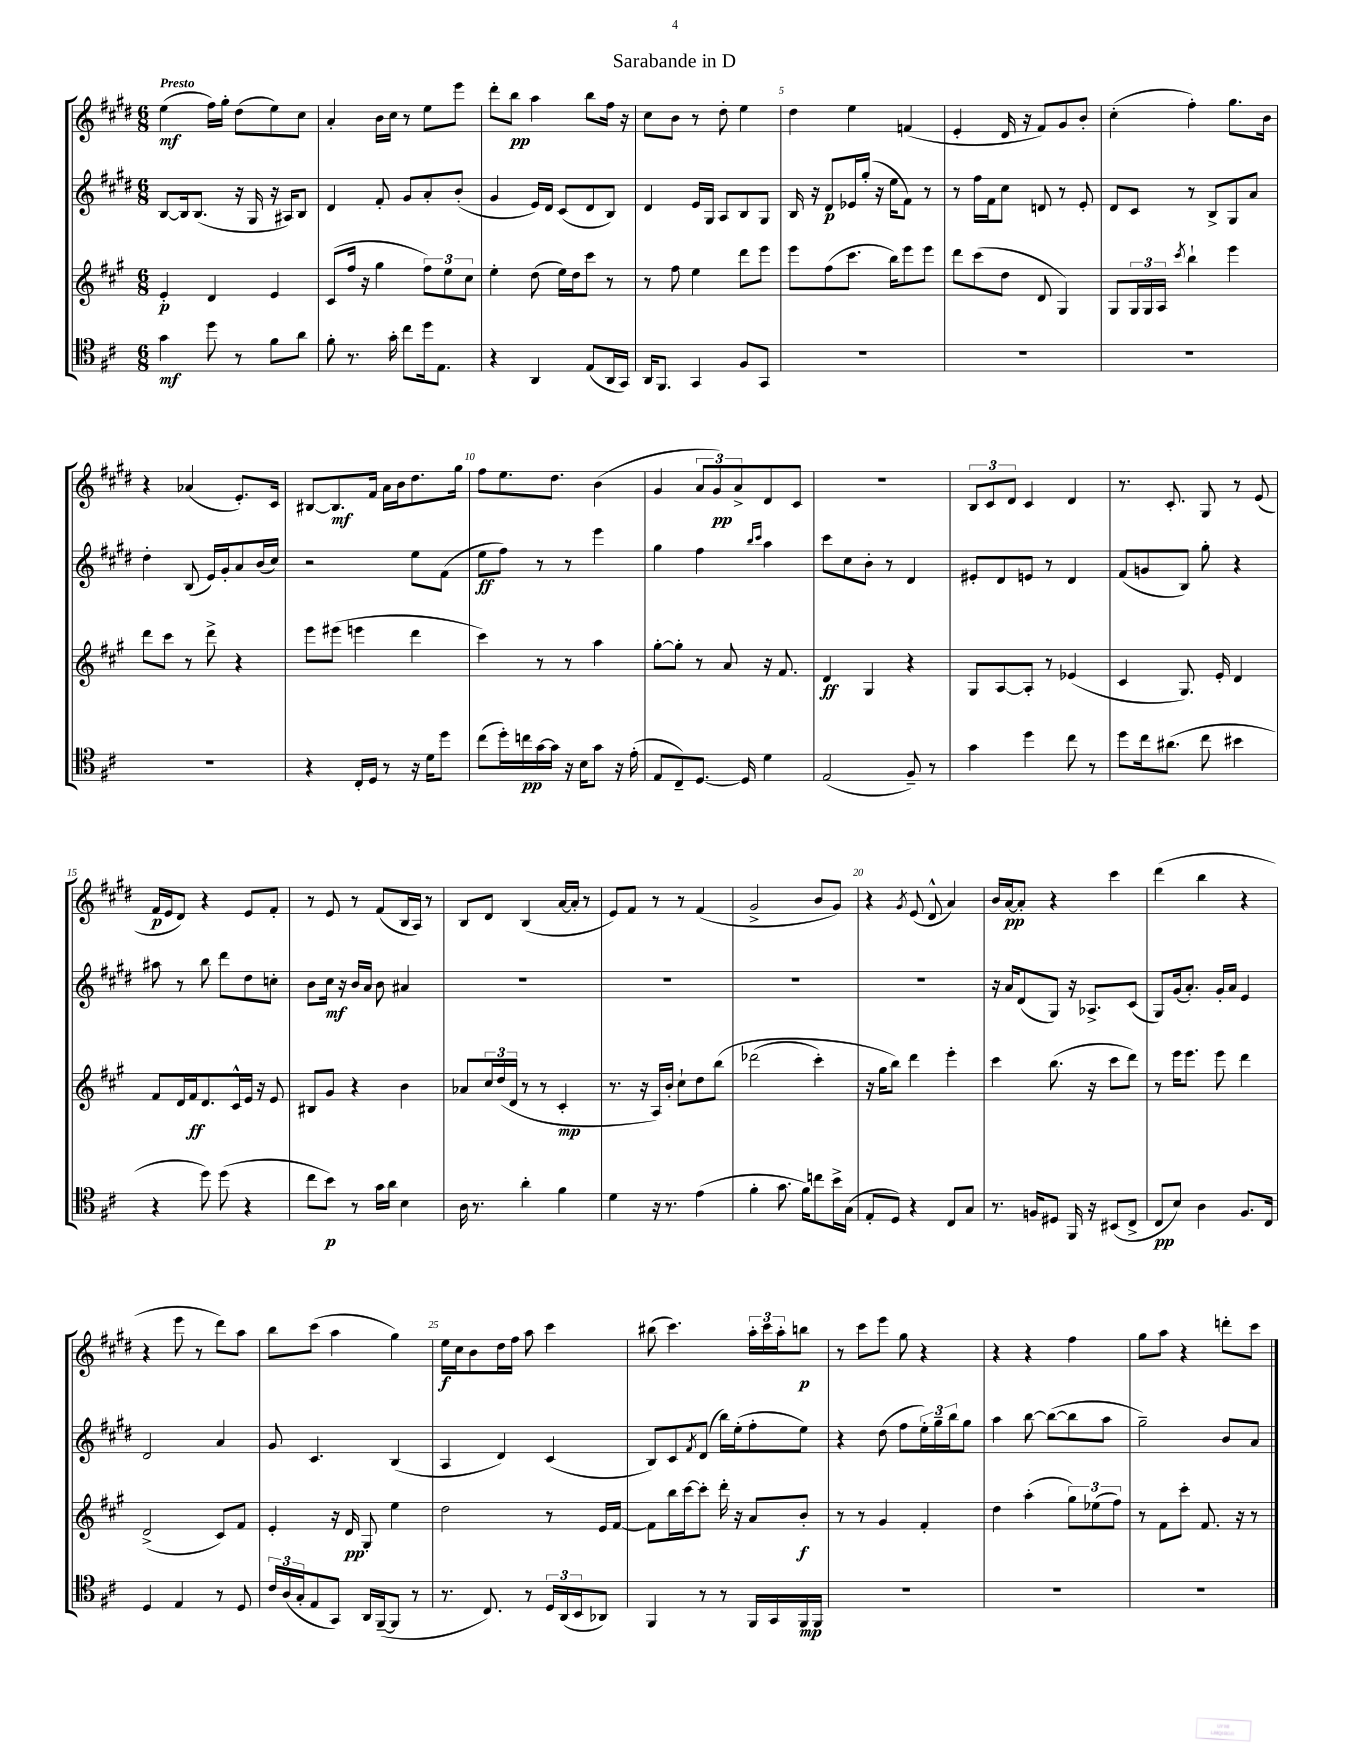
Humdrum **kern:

**kern	**kern	**kern	**kern
*staff4	*staff3	*staff2	*staff1
*clefC4	*clefG2	*clefG2	*clefG2
*k[f#c#]	*k[f#c#g#]	*k[f#c#g#d#]	*k[f#c#g#d#]
*M6/8	*M6/8	*M6/8	*M6/8
4g\	4e'/	[8B/L	(4ee\
.	.	16B/]k	.
.	.	(8.B/J	.
8dd\	4d/	.	16ff#\LL)
.	.	.	16gg#'\JJ
8r	.	16r	(8dd#\L
.	.	16G#/	.
8f#\L	4e/	16r	8ee\)
.	.	16A#/LK)	.
8a\J	.	8B/J	8cc#\J
=	=	=	=
8f#'\	(8c#/L	4d#/	4a'/
8.r	16ff#/Jk	.	.
.	16r	.	.
.	4gg#\	8f#'/	16b\LL
16g'\	.	.	16cc#\JJ
8cc#\L	.	8g#/L	8r
16dd\k	12ff#\L)	8a'/	8ee\L
8.E\J	.	.	.
.	12ee\	.	.
.	.	(8b'/J	8eee\J
.	12cc#\J	.	.
=	=	=	=
4r	4ee'\	4g#/	8ddd#'\L
.	.	.	8bb\J
4AA/	(8dd\	16e/LL)	4aa\
.	.	16d#/JJ	.
.	16ee\LL)	(8c#/L	.
.	16dd\J	.	.
(8E/L	8ccc#\J	8d#/	8bb\L
16AA/L	8r	8B/J)	16ff#\Jk
16GG/JJ)	.	.	16r
=	=	=	=
16AA/LK	8r	4d#/	8cc#\L
8.FF#/J	.	.	.
.	8ff#\	.	8b\J
4GG/	4ee\	16e/LL	8r
.	.	16G#/JJ	.
.	.	8A/L	8dd#'\
8F#/L	8ddd\L	8B/	4ee\
8GG/J	8eee\J	8G#/J	.
=	=	=	=
2.r	8eee\L	16B/	4dd#\
.	.	16r	.
.	(8ff#\	8d#/L	.
.	8.ccc#\J	16e-/L	4ee\
.	.	(16gg#'/JJ	.
.	.	16r	.
.	16bb\LK)	16ee\LK	.
.	8eee\	8f#\J)	(4f/
.	8eee\J	8r	.
=	=	=	=
2.r	8ddd\L	8r	4e'/
.	(8ccc#\	16ff#\LL	.
.	.	16f#\J	.
.	8dd\J	8cc#\J	16d#/
.	.	.	16r
.	8d/	8d/	8f#/L)
.	4G#/)	8r	8g#/
.	.	8e'/	8b'/J
=	=	=	=
2.r	8G#/L	8d#/L	(4cc#'\
.	24G#/L	8c#/J	.
.	24G#/	.	.
.	24A/JJ	.	.
.	8qccc#/	.	.
.	4bb`\	8r	4ff#'\)
.	.	8B^/L	.
.	4eee\	8G#/	8.gg#\L
.	.	8a/J	.
.	.	.	16b\Jk
=	=	=	=
2.r	8ddd\L	4dd#'\	4r
.	8ccc#\J	.	.
.	8r	(8B/	(4a-/
.	8ddd^\	16e/LL)	.
.	.	16g#'/J	.
.	4r	8a/	8.e'/L)
.	.	(16b/L	.
.	.	16cc#/JJ)	16c#/Jk
=	=	=	=
4r	8eee\L	2r	[8B#/L
.	(8eee#\J	.	8.B#/]
16C#'/LL	4eee\	.	.
16D/JJ	.	.	16f#/Jk
8r	.	.	16a\LL
.	.	.	16b\J
16r	4ddd\	8ee\L	8.dd#\
16d\LK	.	.	.
8dd\J	.	(8f#\J	.
.	.	.	16gg#\Jk
=	=	=	=
(8cc#\L	4ccc#\)	8ee\L	8ff#\L
16dd'\L)	.	8ff#\J)	8.ee\
16cc\	.	.	.
[16g\	8r	8r	.
16g\]JJ	.	.	8.dd#\J
16r	8r	8r	.
16B\LK	.	.	.
8g\J	4aa\	4eee\	(4b\
16r	.	.	.
(16e'\	.	.	.
=	=	=	=
8E/L	[8gg#'\L	4gg#\	4g#/
8C#~/)	8gg#'\]J	.	.
[8.D/J	8r	4ff#\	12a/L
.	.	.	12g#/)
.	8a/	.	.
.	.	.	12a^/
16D/]	.	.	.
.	.	16qqbb/LL	.
.	.	16qqccc#/JJ	.
4d\	16r	4aa\	8d#/
.	8.f#/	.	.
.	.	.	8c#/J
=	=	=	=
(2E/	4d/	8ccc#\L	2.r
.	.	8cc#\	.
.	4G#/	8b'\J	.
.	.	8r	.
8F#~/)	4r	4d#/	.
8r	.	.	.
=	=	=	=
4g\	8G#/L	8e#'/L	12B/L
.	.	.	12c#/
.	[8A/	8d#/	.
.	.	.	12d#/J
4dd\	8A'/]J	8e/J	4c#/
.	8r	8r	.
8cc#\	(4e-/	4d#/	4d#/
8r	.	.	.
=	=	=	=
8dd\L	4c#/	(8f#/L	8.r
16cc#\k	.	8g/	.
(8.a#\J	.	.	8.c#'/
.	8.G#/)	8B/J)	.
8cc#\	.	8gg#'\	8G#/
.	16e'/	.	.
4b#\	4d/	4r	8r
.	.	.	(8e/
=	=	=	=
4r	8f#/L	8aa#\	16f#/LL
.	.	.	16e/J
.	16d/L	8r	8d#/J)
.	16f#/J	.	.
8dd\)	8.d/	8bb\	4r
(8dd\	.	8ddd#\L	.
.	16c#^^/L	.	.
4r	16e/JJ	8dd#\	8e/L
.	16r	.	.
.	8e/	8cc'\J	8f#'/J
=	=	=	=
8cc#\L	8B#/L	8b\L	8r
8b\J)	8g#/J	16cc#\Jk	8e/
.	.	16r	.
8r	4r	16b/LL	8r
.	.	16a/JJ	.
16g\LL	.	8b\	(8f#/L
16a\JJ	.	.	.
4B\	4b\	4a#/	16B/L
.	.	.	16A/JJ)
.	.	.	8r
=	=	=	=
16A\	8a-/L	2.r	8B/L
8.r	.	.	.
.	24cc#/L	.	8d#/J
.	(24dd/	.	.
.	24d/JJ	.	.
4a'\	8r	.	(4B/
.	8r	.	.
4f#\	4c#'/	.	[16a/LL
.	.	.	16a'/]JJ
.	.	.	8r
=	=	=	=
4d\	8.r	2.r	8e/L)
.	.	.	8f#/J
.	16r	.	.
16r	16A/LL)	.	8r
8.r	16b'/JJ	.	.
.	8cc#`\L	.	8r
(4e\	8dd\	.	(4f#/
.	&(8bb\J	.	.
=	=	=	=
4f#'\	(2ddd-\	2.r	2g#^/
8.g\	.	.	.
16f#\LK)	.	.	.
8cc\	4ccc#'\)	.	8b/L
16b^\L	.	.	8g#/J)
(16G\JJ	.	.	.
=	=	=	=
8E'/L	16r	2.r	4r
.	16gg#\LK	.	.
8D/J)	8bb\J&)	.	.
.	.	.	8qg#/
4r	4ddd\	.	(8e/
.	.	.	8d#^^/
8C#/L	4eee'\	.	4a/)
8G/J	.	.	.
=	=	=	=
8.r	4ccc#\	16r	16b/LL
.	.	16a/LK	[16a/J
.	.	(8d#/	8a'/]J
16F/LK	.	.	.
8D#/J	(8.bb\	8G#/J)	4r
16FF#/	.	16r	.
16r	16r	8.A-^/L	.
(8BB#/L	8ccc#\L	.	4ccc#\
8C#^/J	8ddd\J)	(8c#/J	.
=	=	=	=
8C#/L	8r	8G#/L)	(4ddd#\
8B/J)	16eee\LK	(16g#/k	.
.	8.eee\J	8.a'/J)	.
4A\	.	.	4bb\
.	8eee\	16g#'/LL	.
.	.	16a/JJ	.
8.F#/L	4ddd\	4e/	4r
16C#/Jk	.	.	.
=	=	=	=
4D/	(2d^/	2d#/	4r
4E/	.	.	8eee\
.	.	.	8r
8r	8c#/L)	4a/	8ddd#\L)
8D/	8f#/J	.	8aa\J
=	=	=	=
24c#/LL	4e'/	8g#/	8bb\L
(24A/	.	.	.
24G'/J	.	.	.
8E/	.	4.c#/	(8ccc#\J
8GG/J)	16r	.	4aa\
.	16d/	.	.
16AA/LL	8G#'/	.	.
([16FF#~/J	.	.	.
8FF#/]J	4ee\	(4B/	4gg#\)
8r	.	.	.
=	=	=	=
8.r	2dd\	4A/	16ee\LL
.	.	.	16cc#\J
.	.	.	8b\
8.C#/)	.	.	.
.	.	4d#/)	16dd#\L
.	.	.	16ff#\JJ
8r	.	.	8aa\
24D/LL	8r	(4c#/	4ccc#\
(24AA/	.	.	.
24BB/J	.	.	.
8AA-/J)	16e/LL	.	.
.	[16f#/JJ	.	.
=	=	=	=
4FF#/	8f#\]L	8B/L)	(8bb#\
.	16bb\L	8c#/	4.ccc#\)
.	[16ccc#\J	.	.
.	.	8qf#/	.
8r	8ccc#'\]J	(8d#/J	.
8r	16ddd'\	16bb\LL)	.
.	16r	(16ee'\J	.
16FF#/LL	8a/L	8ff#'\	24aa'\LL
.	.	.	24ccc#\
16GG/	.	.	.
.	.	.	24aa'\J
16FF#/	8b'/J	8ee\J)	8bb\J
16FF#/JJ	.	.	.
=	=	=	=
2.r	8r	4r	8r
.	8r	.	8ccc#\L
.	4g#/	(8dd#\	8eee\J
.	.	8ff#\L	8gg#\
.	4f#'/	24ee'\L)	4r
.	.	24gg#~\	.
.	.	24bb\J	.
.	.	8gg#\J	.
=	=	=	=
2.r	4dd\	4aa\	4r
.	(4aa'\	[8bb\	4r
.	.	(8bb\_L	.
.	12gg#\L)	8bb\]	4ff#\
.	(12ee-\	.	.
.	.	8aa\J	.
.	12ff#\J)	.	.
=	=	=	=
2.r	8r	2gg#~\)	8gg#\L
.	8f#\L	.	8aa\J
.	8ccc#'\J	.	4r
.	8.f#/	.	.
.	.	8b/L	8ddd'\L
.	16r	.	.
.	8r	8a/J	8ccc#\J
==	==	==	==
*-	*-	*-	*-
